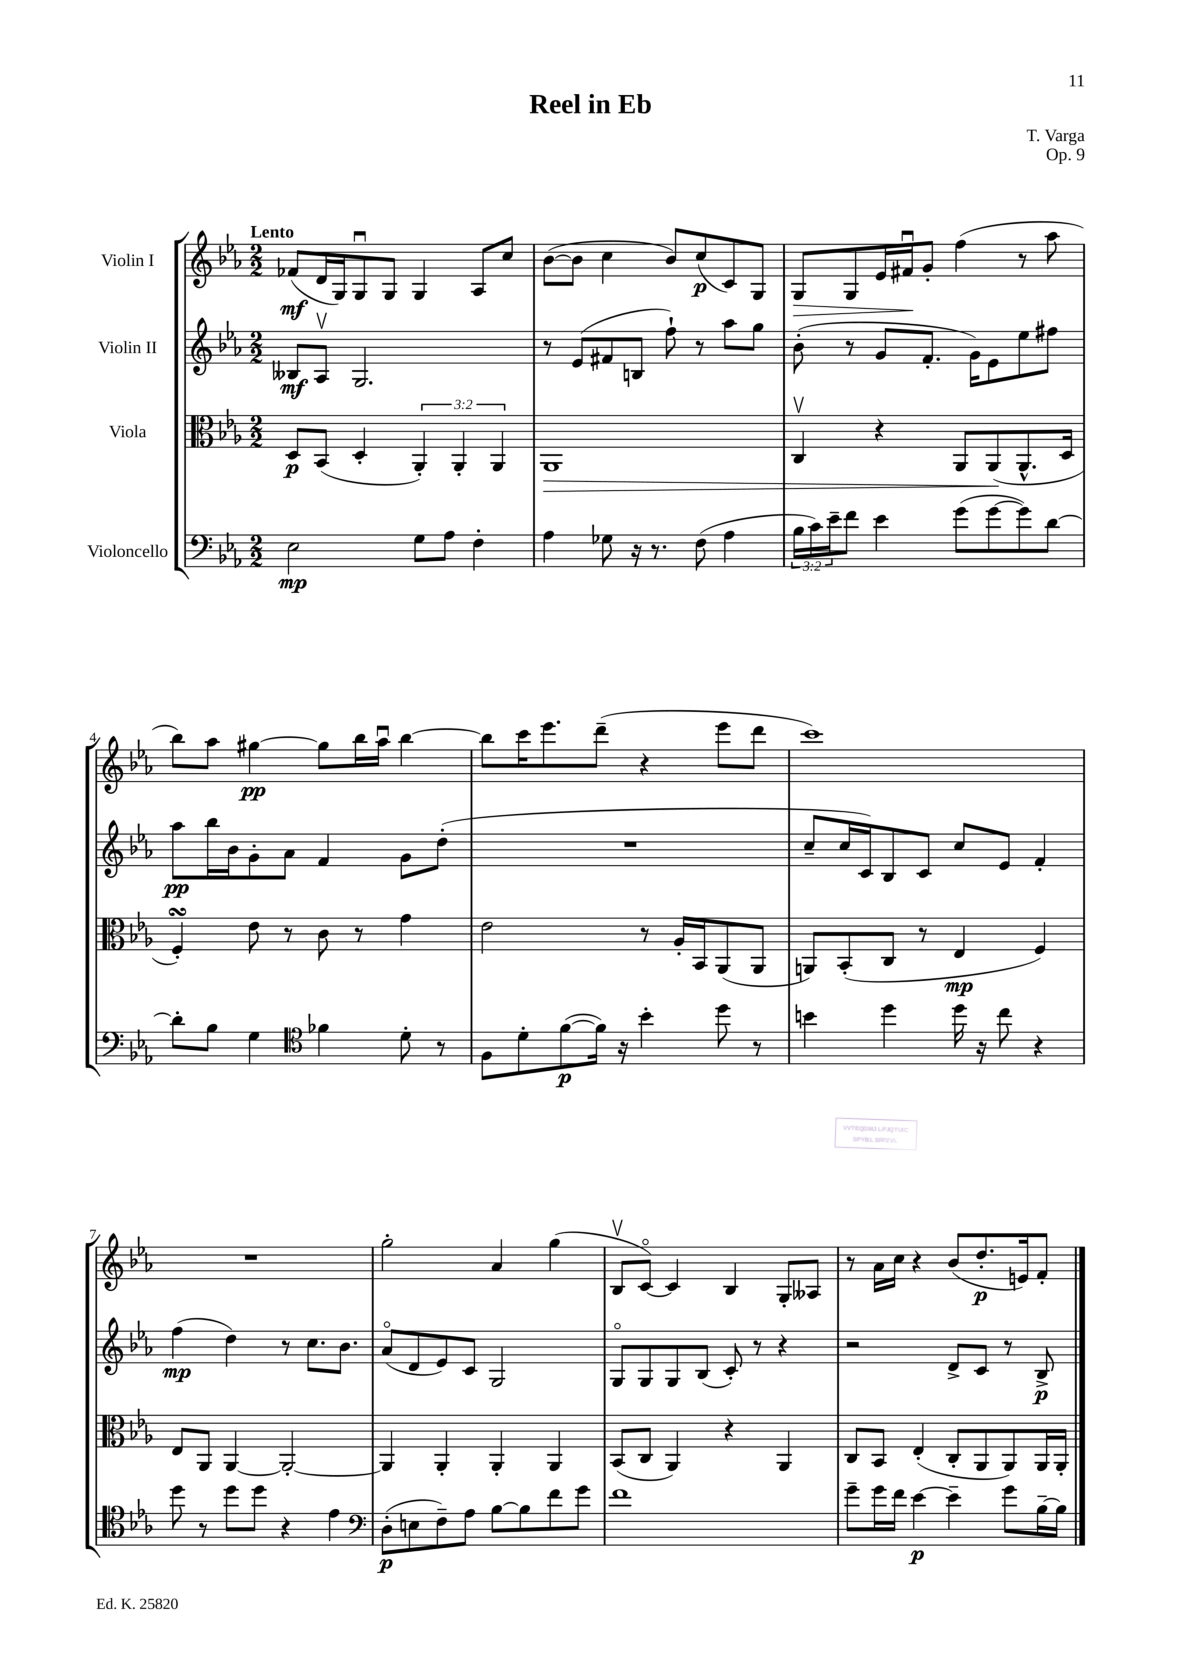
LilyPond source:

\header { title = "Reel in Eb" composer = "T. Varga" opus = "Op. 9" }
<<
\new StaffGroup <<
\new Staff = "s0" \with { instrumentName = "Violin I" } {
    \clef treble \key ees \major \numericTimeSignature \time 2/2 \tempo "Lento"
    fes'8\mf( d'16 g16) g8\downbow g8 g4 aes8 c''8 |
    bes'8~( bes'8 c''4 bes'8) c''8\p( c'8) g8 |
    g8\> g8 ees'16 fis'16\downbow\! g'8-. f''4( r8 aes''8 |
    bes''8) aes''8 gis''4~\pp gis''8 bes''16 aes''16\downbow bes''4~ |
    bes''8 c'''16 ees'''8. d'''8--( r4 ees'''8 d'''8 |
    c'''1) |
    R1 |
    g''2-. aes'4 g''4( |
    bes8\upbow c'8~\flageolet) c'4 bes4 g8-. aeses8 |
    r8 aes'16 c''16 r4 bes'8( d''8.-.\p e'16) f'8-. \bar "|." |
}
\new Staff = "s1" \with { instrumentName = "Violin II" } {
    \clef treble \key ees \major \numericTimeSignature \time 2/2
    beses8\mf aes8\upbow g2. |
    r8 ees'8( fis'8 b8 f''8-!) r8 aes''8 g''8 |
    bes'8-.( r8 g'8 f'8.-. g'16) ees'8 ees''8 fis''8 |
    aes''8\pp bes''16 bes'16 g'8-. aes'8 f'4 g'8 d''8-.( |
    R1 |
    c''8-- c''16 c'16) bes8 c'8 c''8 ees'8 f'4-. |
    f''4\mp( d''4) r8 c''8. bes'8. |
    aes'8\flageolet( d'8 ees'8) c'8 g2 |
    g8\flageolet g8 g8 bes8( c'8-.) r8 r4 |
    r2 d'8-> c'8 r8 bes8->\p \bar "|." |
}
\new Staff = "s2" \with { instrumentName = "Viola" } {
    \clef alto \key ees \major \numericTimeSignature \time 2/2 \override Staff.TupletNumber.text = #tuplet-number::calc-fraction-text
    d8\p bes,8( d4-. \tuplet 3/2 { aes,4-.) aes,4-. aes,4 } |
    aes,1\> |
    c4\upbow r4 aes,8 aes,8\!( aes,8.-^ d16 |
    f4-.\turn) ees'8 r8 c'8 r8 g'4 |
    ees'2 r8 aes16-. bes,16 aes,8( aes,8 |
    a,8) bes,8-.( c8 r8 ees4\mp f4) |
    ees8 aes,8 aes,4~ aes,2~-. |
    aes,4 aes,4-. aes,4-. aes,4 |
    bes,8( c8 aes,4) r4 aes,4 |
    c8 bes,8 ees4-.( c8-. aes,8 aes,8) aes,16 aes,16-. \bar "|." |
}
\new Staff = "s3" \with { instrumentName = "Violoncello" } {
    \clef bass \key ees \major \numericTimeSignature \time 2/2 \override Staff.TupletNumber.text = #tuplet-number::calc-fraction-text
    ees2\mp g8 aes8 f4-. |
    aes4 ges8 r16 r8. f8( aes4 |
    \tuplet 3/2 { bes16 c'16) ees'16-- } f'8 ees'4 g'8( g'8~ g'8) d'8~ |
    d'8-. bes8 g4 \clef tenor fes'4 d'8-. r8 |
    f8 d'8-. f'8~\p( f'16) r16 bes'4-. d''8 r8 |
    b'4 d''4 d''16 r16 c''8 r4 |
    d''8 r8 d''8 d''8 r4 ees'4 |
    \clef bass d8-.\p( e8 f8--) aes8 bes8~ bes8 f'8 g'8 |
    f'1 |
    g'8-- g'16 f'16 ees'4~\p ees'4-- g'8 bes16~-- bes16 \bar "|." |
}
>>
>>
